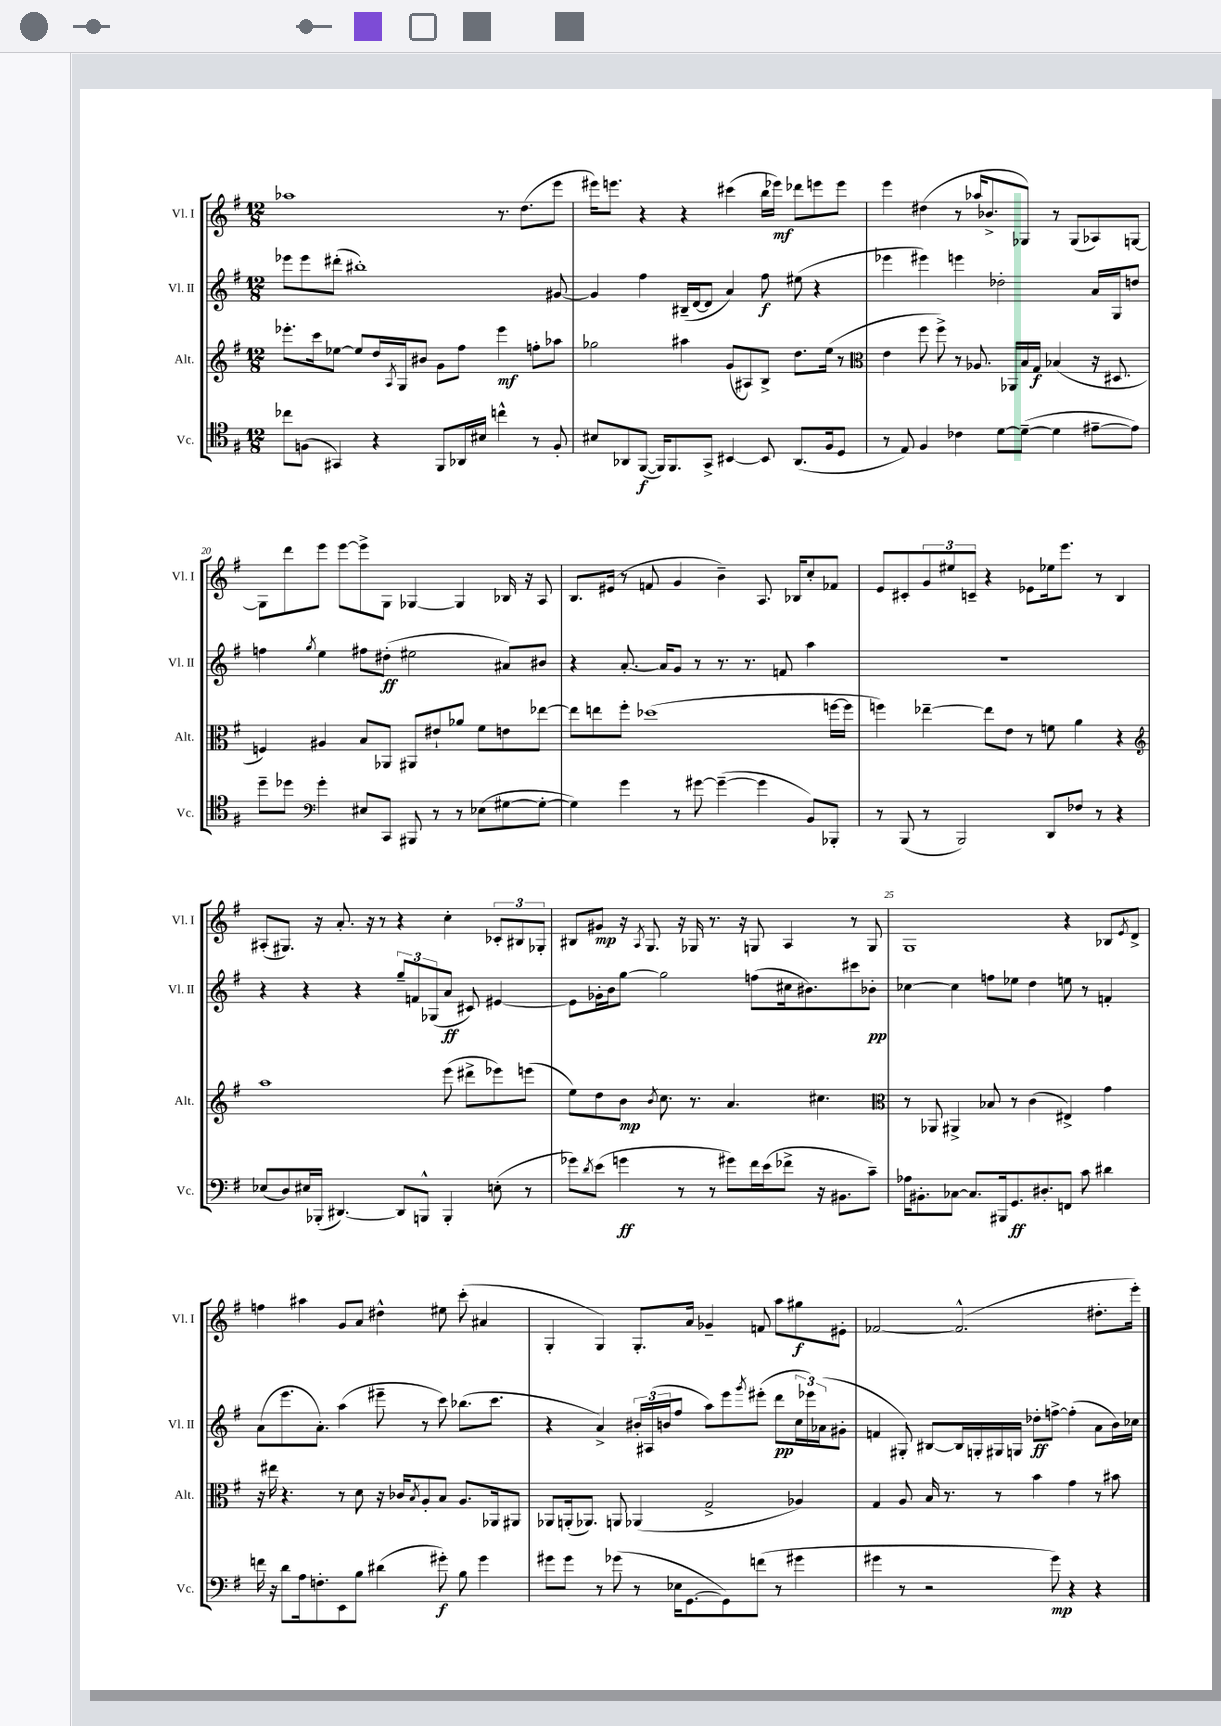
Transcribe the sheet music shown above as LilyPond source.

<<
\new StaffGroup <<
\new Staff = "s0" \with { instrumentName = "Vl. I" shortInstrumentName = "Vl. I" } {
    \clef treble \key g \major \numericTimeSignature \time 12/8
    aes''1 r8. d''8.( e'''8 |
    eis'''16) e'''8. r4 r4 cis'''4( b''16 ees'''16\mf) des'''8 e'''8 e'''8 |
    e'''4 dis''4( r8 aes''16 bes'8.-> ges8) r8 ges8( aes8) g8~ |
    g8 d'''8 e'''8 e'''8~ e'''8-> g8 ges4~ ges4 bes16 r16 a8 |
    b8. eis'16( r8 f'8 g'4 b'4--) a8. bes16 c''8-. fes'8 |
    e'8 cis'8-. \tuplet 3/2 { g'8 eis''8 c'8-- } r4 ees'8 ees''16 e'''8. r8 b4 |
    ais8-.( gis8.) r16 a'8.-. r16 r8 r4 c''4-. \tuplet 3/2 { ces'8-. bis8 ges8-. } |
    bis8 gis'8\mp r16 \acciaccatura { a8 } g8. r16 ges16 r8. r16 g8 a4 r8 g8 |
    g1 r4 bes8 \acciaccatura { e'8 } d'8-> |
    f''4 ais''4 g'8 a'8 dis''4-^ eis''8 c'''8-.( ais'4 |
    g4-. g4) g8.-. a'16 ges'4-- f'8 a''8 gis''8\f eis'8-. |
    fes'2~ fes'2.-^( dis''8.-. e'''16-.) \bar "|." |
}
\new Staff = "s1" \with { instrumentName = "Vl. II" shortInstrumentName = "Vl. II" } {
    \clef treble \key g \major \numericTimeSignature \time 12/8
    ees'''8 ees'''8 dis'''8-.( bis''1-.) gis'8~ |
    gis'4 fis''4 bis16--( d'16~ d'8 a'4) fis''8\f eis''8( r4 |
    ees'''4 eis'''4) e'''4 des''2-. a'16 g16 d''8 |
    f''4 \acciaccatura { g''8 } e''4 fis''8 dis''8-.\ff( eis''2 ais'8) bis'8 |
    r4 a'8.~-. a'16 g'8 r8 r8. r8. f'8 a''4 |
    R1. |
    r4 r4 r4 \tuplet 3/2 { g''8-- f'8 ges8( } a'8\ff cis'8) eis'4~ |
    eis'8 ges'16-. b'16 g''8~ g''2 f''8( cis''16 bis'8.) cis'''8 bes'8-.\pp |
    ces''4~ ces''4 f''8 ees''8 d''4 e''8 r8 f'4-. |
    a'8( e'''8. a'8.-.) a''4( eis'''8-- r8 c'''8) bes''8.( c'''8. |
    r4 a'4->) \tuplet 3/2 { bis'16-. ais16( b'16 } fis''8 a''8) e'''8 \acciaccatura { g'''8 } eis'''8-.( d'''8\pp \tuplet 3/2 { c''16 ees'''16) aes'16( } gis'8-. |
    f'4 gis8-.) bis8~ bis16 g16-. gis16 g16 des''8-.\ff f''8~-> f''4-.( a'8 b'16) ces''16 \bar "|." |
}
\new Staff = "s2" \with { instrumentName = "Alt." shortInstrumentName = "Alt." } {
    \clef treble \key g \major \numericTimeSignature \time 12/8
    ees'''8.-. c'''16 ees''8~ ees''8 d''16 \acciaccatura { a8 } g16 bis'8 g'8 fis''8 ees'''4\mf f''8-. aes''8 |
    ges''2 ais''4 g'8( ais8) b8-> d''8. e''16( r8 |
    \clef alto e'4 fis''8 fis''8->) r8 aes8. aes,16 b16 g16\f bes4( r16 dis8. |
    f4) ais4 b8 aes,8 ais,8 eis'8-! aes'8 fis'8 e'8 ees''8~ |
    ees''8 e''8 fis''8-. des''1( f''16~ f''16 |
    f''4) ees''4~-- ees''8 e'8 r8 f'8 a'4 r4 |
    \clef treble a''1 e'''8( dis'''8-> ees'''8) e'''8( |
    e''8) d''8 b'8\mp \acciaccatura { b'8 } c''8. r8. a'4. cis''4. |
    \clef alto r8 aes,8 ais,4-> bes8 r8 c'4( eis4->) g'4 |
    r16 eis''16 r4. r8 d'8 r16 ces'16 \acciaccatura { b8 } a8-. b8 a8. aes,16 ais,8 |
    aes,8 a,16-.( aes,8.) a,8 aes,4( g2-> aes4) |
    g4 a8 b16 r8. r8 b'4 g'4 r8 bis'8 \bar "|." |
}
\new Staff = "s3" \with { instrumentName = "Vc." shortInstrumentName = "Vc." } {
    \clef tenor \key g \major \numericTimeSignature \time 12/8
    ces''8 f8( gis,4) r4 fis,8 aes,16 bis16 c''4-^ r8 f8-. |
    bis8 aes,8 fis,8~\f( fis,16) fis,8. g,8-> bis,4~ bis,8 aes,8.( fis16 d8 |
    r8 e8) fis4 ces'4 d'8~ d'8~--( d'4 eis'8~-- eis'8) |
    d''8-- des''8 \clef bass g'4-. eis8 c,8 bis,,8 r8 r8 ees8( gis8~ gis8~-. |
    gis4) g'4 r8 gis'8~ gis'4~--( gis'4 b,8) bes,,8-. |
    r8 b,,8( r8 b,,2) d,8 fes8 r8 r4 |
    ees8( d8) eis16 bes,,16-.( dis,4.~) dis,8 b,,8-^ b,,4-. e8-.( r8 |
    ges'8) \acciaccatura { d'8 } e'8( g'4\ff r8 r8 gis'8) fis'16 e'16( fes'8-> r16 bis,8. c'8--) |
    aes16 bis,8.-. ces8~ ces8. bis,,16 g,8.\ff dis8.-. f,8 c'8 dis'4 |
    f'16 r16 d'8 a16 f8.-. e,8 b8 dis'4( gis'8-.\f) b8 gis'4 |
    gis'8 gis'8 r8 ges'8( r8 ees16 g,8.~ g,8) f'8( r8 gis'4 |
    gis'4 r8 r2 gis'8\mp) r4 r4 \bar "|." |
}
>>
>>
\layout { \context { \Score currentBarNumber = #17 \override BarNumber.break-visibility = ##(#f #t #t) barNumberVisibility = #(every-nth-bar-number-visible 5) } }
